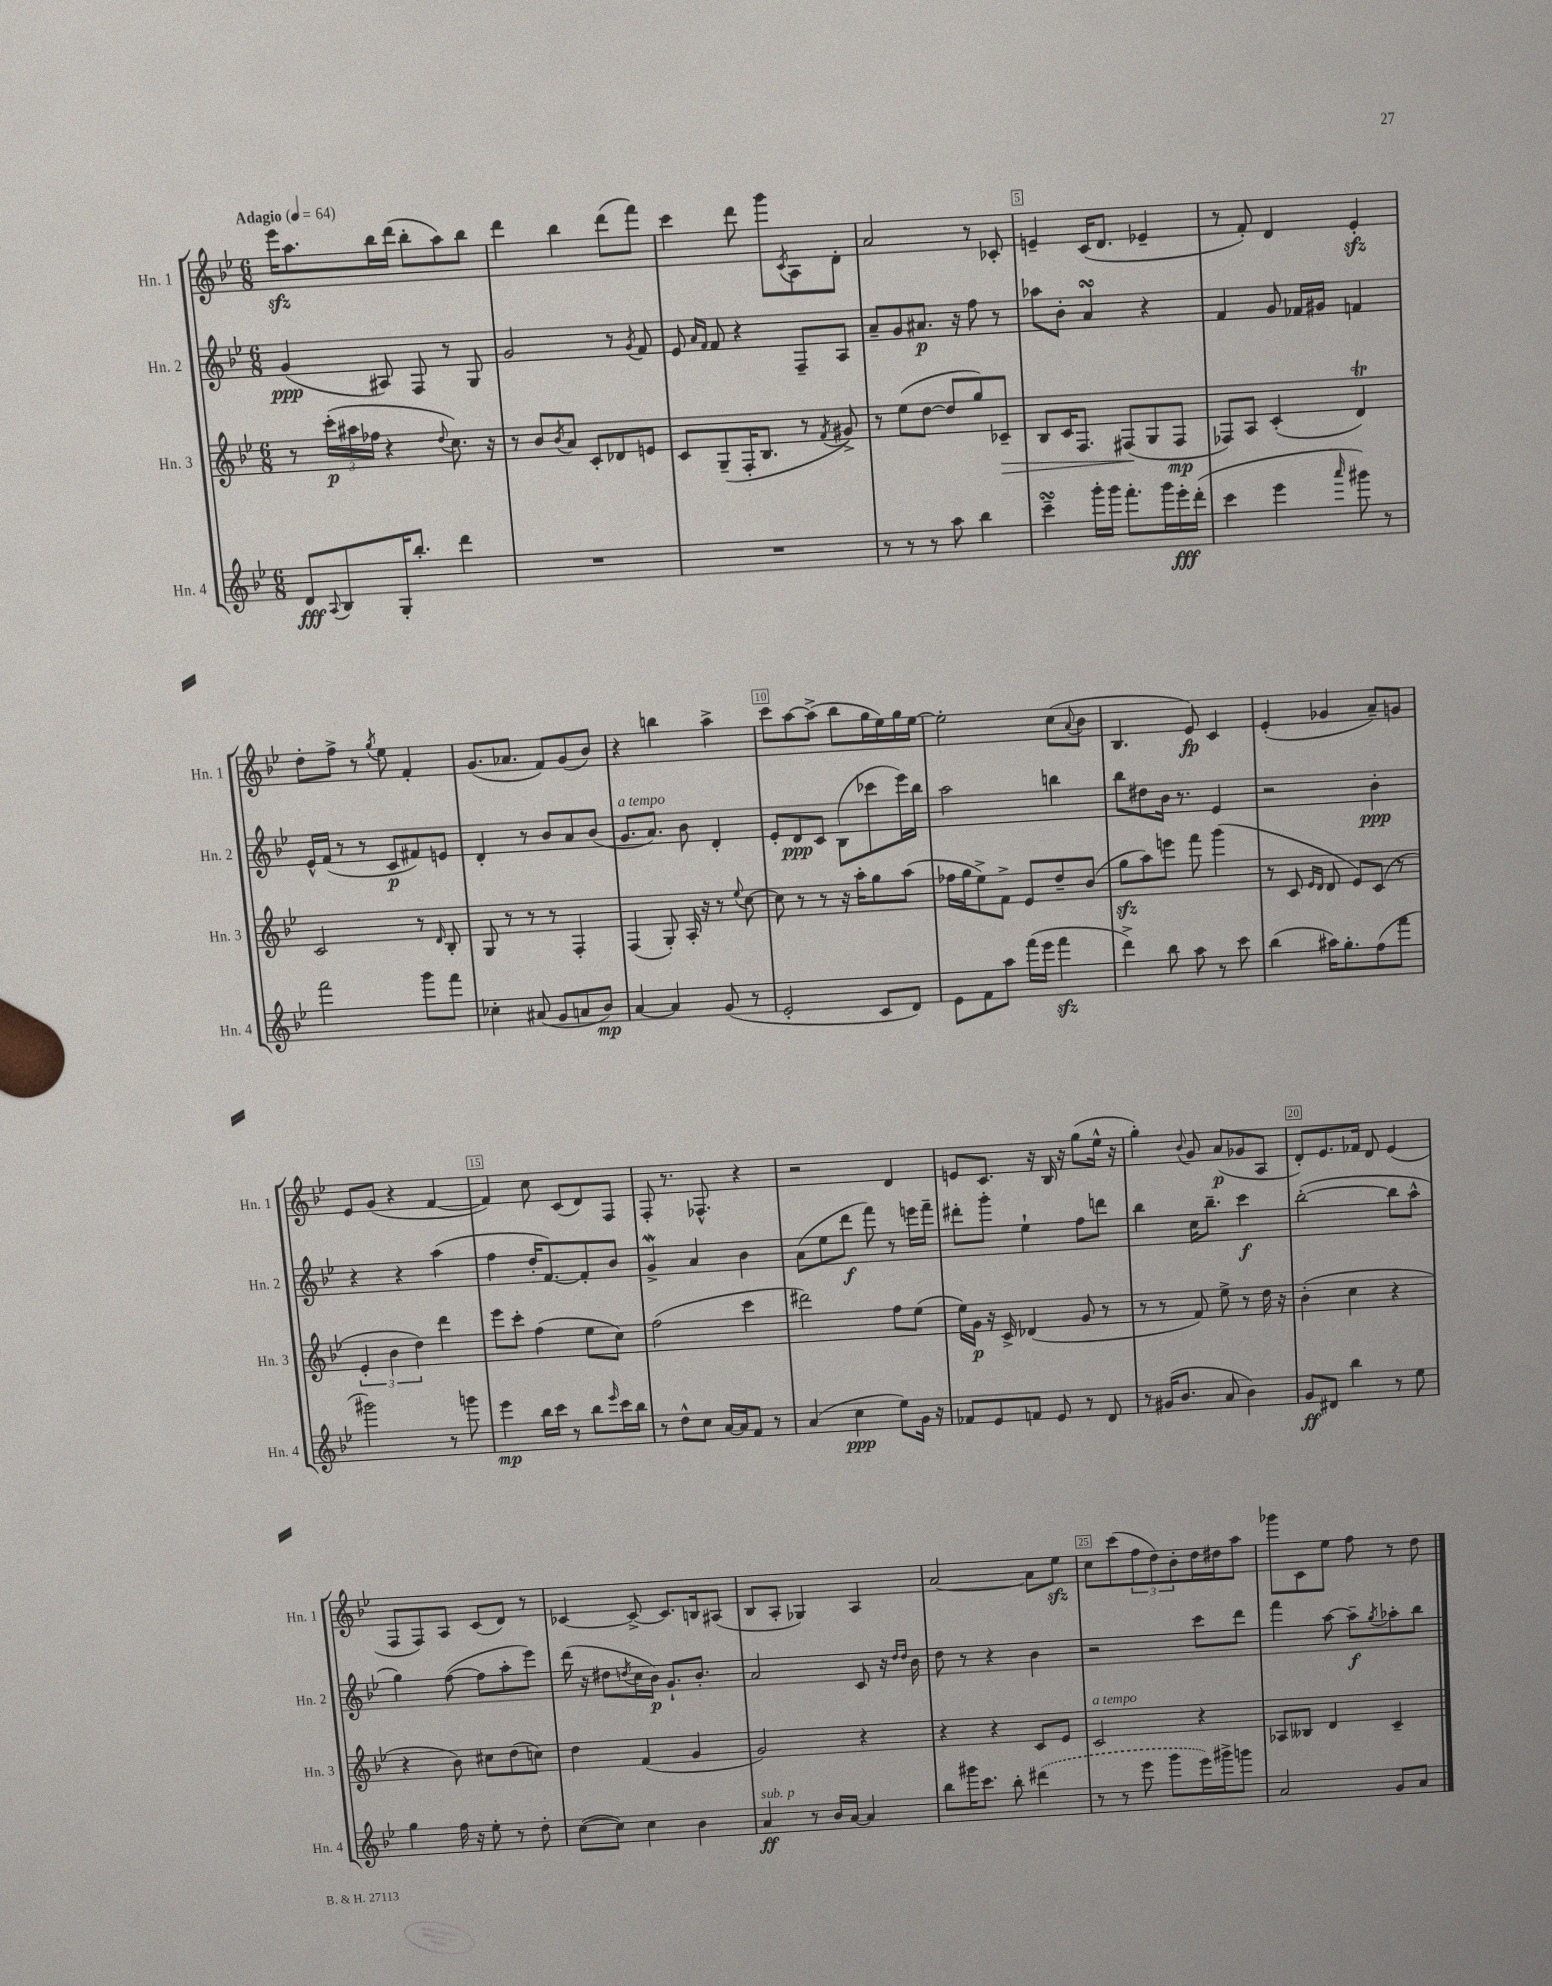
<<
\new StaffGroup <<
\new Staff = "s0" \with { instrumentName = "Hn. 1" shortInstrumentName = "Hn. 1" } {
    \clef treble \key bes \major \numericTimeSignature \time 6/8 \tempo "Adagio" 4 = 64
    ees'''16\sfz a''8. bes''16 d'''16( bes''8-. a''8) bes''8 |
    d'''4 bes''4 d'''8( f'''8) |
    c'''4 d'''8 g'''8 \acciaccatura { c'8 } a8 d'8-. |
    a'2 r8 ces'8-. |
    e'4-- c'16( d'8. ees'4-- |
    r8 f'8-.) d'4 ees'4-.\sfz |
    d''8-. f''8-> r8 \acciaccatura { g''8 } ees''8 f'4-. |
    g'8.( aes'8. f'8) g'8( bes'8) |
    r4 b''4 a''4-> |
    c'''8 a''8~ a''8->( bes''8 g''16 ees''16) g''16 ees''16~ |
    ees''2-. c''8( \appoggiatura { a'8 } bes'8 |
    bes4. ees'8\fp) c'4 |
    ees'4-.( ges'4 a'8--) g'8 |
    ees'8 g'8( r4 f'4~ |
    f'4) c''8 c'8( d'8) f8 |
    f8-. r8. fes8.-^ r4 |
    r2 d'4 |
    e'8 c'8. r16 bes16 r16 g''8( ees''16-^ r16 |
    g''4-.) \appoggiatura { bes'8 } g'8 a'8\p( ges'8 a8 |
    d'8-.) ees'8. fes'16 d'8 ees'4( |
    f8 f8) a8 c'8( d'8) r8 |
    ces'4~ ces'8~-> ces'8. b16 ais8( |
    bes8 a8-. ges4) a4 |
    a'2~ a'8 ees''8\sfz |
    c''8 c'''8( \tuplet 3/2 { f''8 d''8) bes'8-. } d''16 dis''16 a''8 |
    ges'''8 c'8 ees''8 f''8 r8 d''8 \bar "|." |
}
\new Staff = "s1" \with { instrumentName = "Hn. 2" shortInstrumentName = "Hn. 2" } {
    \clef treble \key bes \major \numericTimeSignature \time 6/8
    g'4\ppp( ais8) f8 r8 g8 |
    g'2 r8 \acciaccatura { g'8 } f'8 |
    ees'8 \grace { a'16 f'16 } f'8 r4 f8-- a8 |
    a'8-- g'8 ais'8.\p r16 f''8 r8 |
    aes''8 bes'8-. a'4\turn r4 |
    f'4 g'8 fes'16 gis'16 f'4 |
    ees'16-^ f'16( r8 r8 c'8\p fis'8) e'8 |
    d'4-. r8 bes'8 a'8 bes'8( |
    g'8.^\markup { \italic "a tempo" } a'8.) bes'8 d'4-. |
    ees'8-. d'8\ppp c'8 bes8( ces'''8 ees'''16) bes''16 |
    a''2 b''4 |
    bes''8 dis''8 bes'16 r8. ees'4 |
    r2 bes'4-.\ppp |
    r4 r4 a''4( |
    f''4 d''16-. f'8.~) f'8-. bes'8 |
    g'4->\mordent a'4 bes'4 |
    a'8( ees''8 d'''8\f f'''8) r8 e'''16 f'''16-- |
    dis'''8-. g'''8-. ees''4-! f''8 d'''8 |
    bes''4 c''16 bes''8.-- c'''4\f |
    bes''2~-.( bes''8 a''8-^ |
    g''4) f''8~( f''8 a''8-. ees'''8) |
    d'''16( r16 dis''8 \acciaccatura { d''8 } c''16 bes'16\p) g'8.-! bes'8.-. |
    a'2 c'8 r16 \grace { d''16 d''16 } bes'16 |
    d''8 r8 r4 bes'4 |
    r2 c'''8 d'''8 |
    f'''4 a''8~ a''8--\f \acciaccatura { g''8 } aes''8-. bes''8 \bar "|." |
}
\new Staff = "s2" \with { instrumentName = "Hn. 3" shortInstrumentName = "Hn. 3" } {
    \clef treble \key bes \major \numericTimeSignature \time 6/8
    r8 \tuplet 3/2 { c'''16-.\p( ais''16 fes''16 } r4 \appoggiatura { d''8 } c''8.) r16 |
    r8 bes'8 \acciaccatura { bes'8 } a'8 c'8-. des'8 e'8 |
    c'8 g8--( f16-. bes8. r8 \acciaccatura { f'8 } gis'8->) |
    r8 ees''8( d''8~ d''8 g''8) ces'8--\> |
    bes8 c'16 f8. fis8\!( g8 fis8\mp |
    fes8) a8 c'4-.( d'4\trill) |
    c'2 r8 \grace { d'16 } bes8-. |
    g8 r8 r8 r8 f4-. |
    f4( g8-.) a16-. r16 r8 \appoggiatura { ees''8 } c''8~ |
    c''8 r8 r8 r16 a''16-. g''8 a''8( |
    fes''16 g''16 ees''8->) f'8-> ees'8 d''8-- bes'8( |
    g''8\sfz a''8) e'''8 f'''8 g'''4( |
    r8 c'8 \grace { ees'16 d'16 } d'8 ees'8) c'8( r8 |
    \tuplet 3/2 { ees'4-. bes'4 d''4) } d'''4 |
    ees'''8 c'''8-. f''4( ees''8 c''8) |
    f''2( c'''4 |
    dis'''2) f''8 ees''8( |
    ees''16) g'16\p r16 c'16-> des'4( g'8 r8 |
    r8 r8 f'8) ees''8-> r8 d''16 r16 |
    bes'4-.( c''4 r4 |
    r4 bes'8) cis''8 d''8( c''8) |
    d''4 f'4( g'4 |
    g'2) r4 |
    r4 r4 c'8 ees'8 |
    c'2^\markup { \italic "a tempo" } r4 |
    aes8 beses8 d'4 c'4-- \bar "|." |
}
\new Staff = "s3" \with { instrumentName = "Hn. 4" shortInstrumentName = "Hn. 4" } {
    \clef treble \key bes \major \numericTimeSignature \time 6/8
    d'8\fff \appoggiatura { a8 } bes8 g16-. bes''8.-. d'''4 |
    R2. |
    R2. |
    r8 r8 r8 a''8 bes''4 |
    c'''4--\turn g'''16-. g'''16 f'''8.-. g'''16 ees'''16-.\fff d'''16-.( |
    c'''4 ees'''4 \grace { a'''16 } gis'''8) r8 |
    f'''2 g'''8 f'''8 |
    ces''4-. ais'8( g'8 a'8 bes'8\mp) |
    a'4~ a'4 g'8( r8 |
    ees'2-. c'8 d'8) |
    ees'8 f'8 a''8 f'''16( ees'''16 f'''4\sfz |
    d'''4->) bes''8 a''8 r8 c'''8 |
    bes''4( ais''16) g''8.-. f''8( f'''8 |
    gis'''2) r8 g'''8 |
    ees'''4\mp bes''16 c'''16 r8 bes''8 \grace { ees'''16 } c'''16 bes''16 |
    r8 d''8-^ c''8 a'16~ a'16 f'8 r8 |
    a'4( c''4\ppp ees''8) g'16 r16 |
    fes'8 ees'8 f'8 ees'8 r8 d'8 |
    r8 gis'16( bes'8. a'8 bes'4) |
    g'8\ff dis'8 bes''4 r8 ees''8 |
    g''4 f''16 r16 ees''8-. r8 d''8-. |
    c''8~( c''8) c''4 bes'4 |
    a'4\ff^\markup { \italic "sub. p" } r8 bes'16 a'16~ a'4 |
    bes''8 gis'''16 c'''8. bes''8-. \once \slurDashed dis'''4( |
    r8 r8 ees'''8 g'''8 ees'''16) gis'''16-> g'''8 |
    a'2 g'8 a'8 \bar "|." |
}
>>
>>
\layout { \context { \Score \override BarNumber.break-visibility = ##(#f #t #t) barNumberVisibility = #(every-nth-bar-number-visible 5) \override BarNumber.stencil = #(make-stencil-boxer 0.1 0.3 ly:text-interface::print) } }
